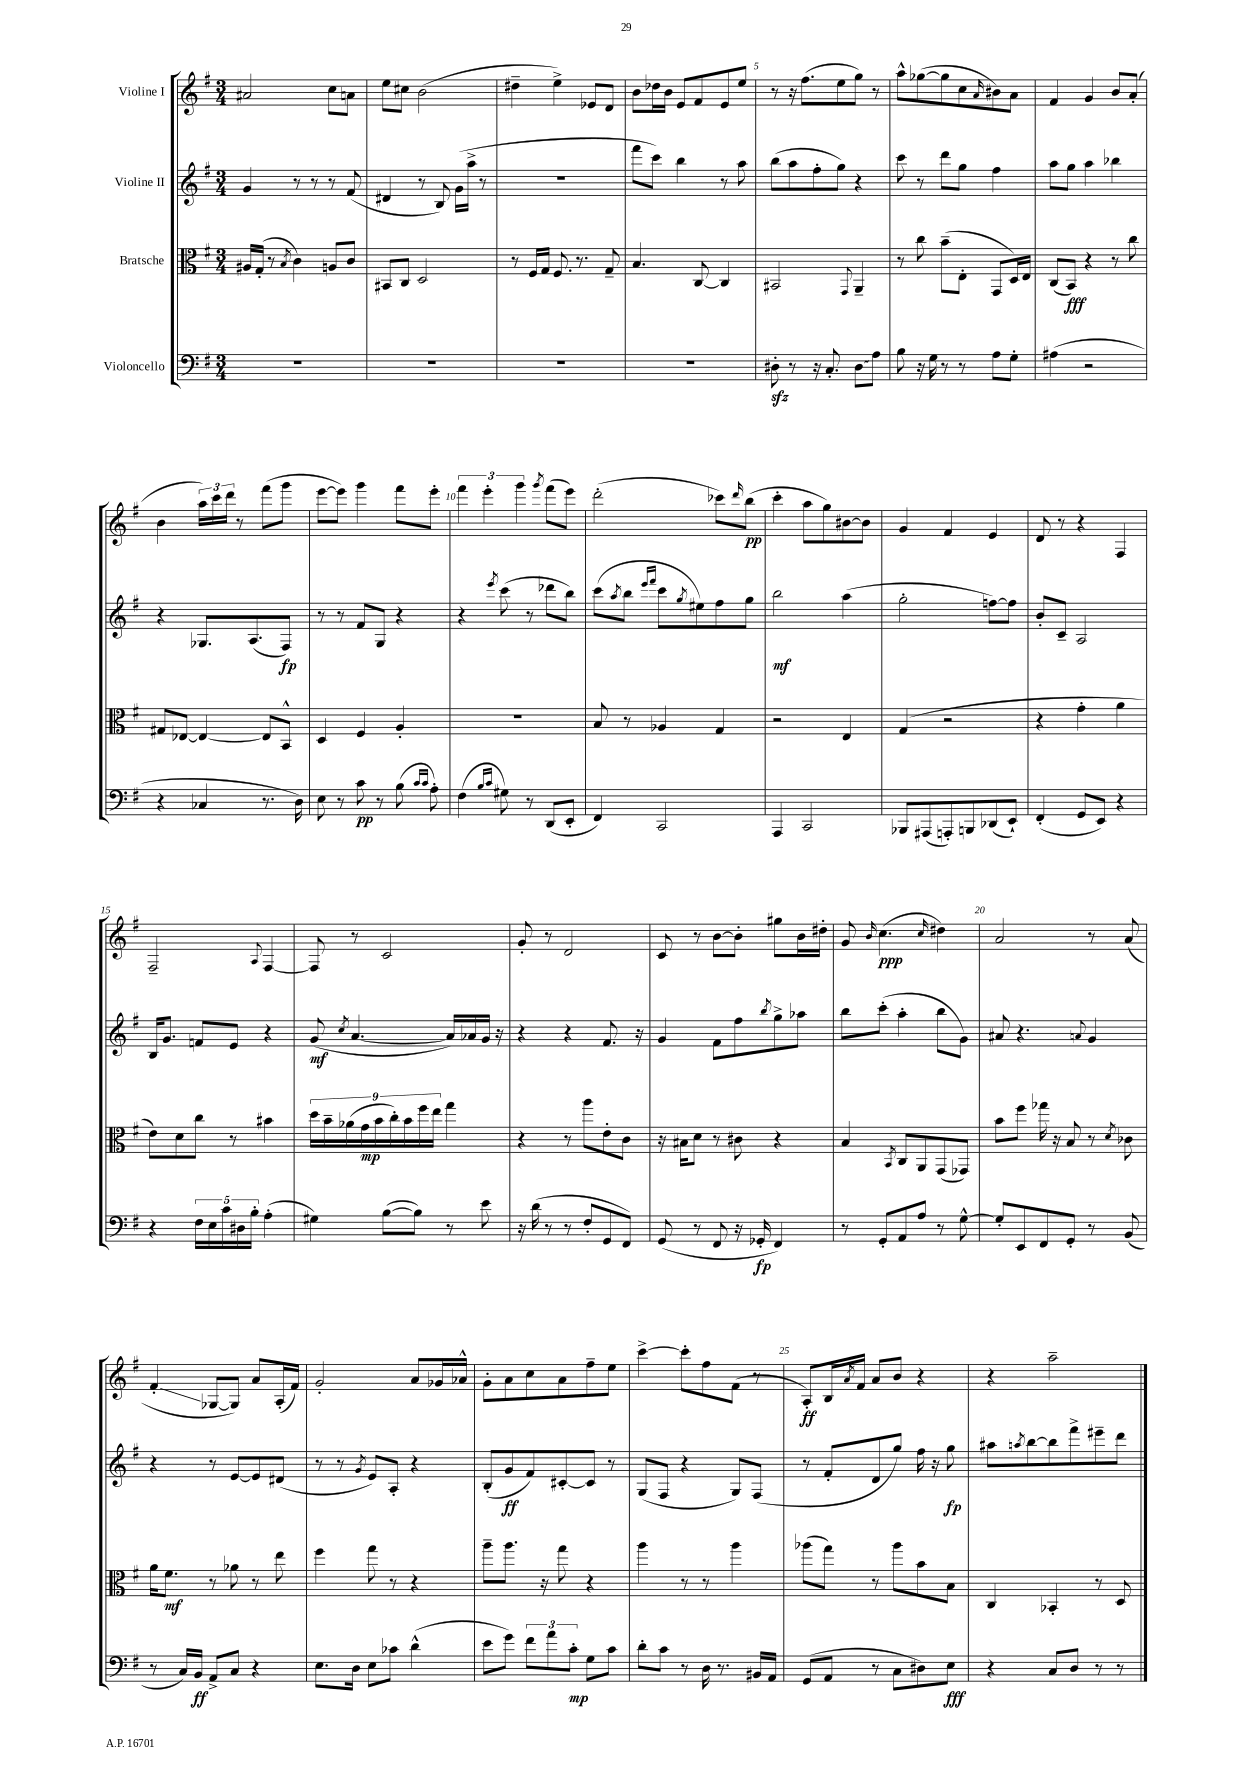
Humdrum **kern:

**kern	**kern	**kern	**kern
*staff4	*staff3	*staff2	*staff1
*clefF4	*clefC3	*clefG2	*clefG2
*k[f#]	*k[f#]	*k[f#]	*k[f#]
*M3/4	*M3/4	*M3/4	*M3/4
2.r	16A#/LL	4g/	2a#/
.	(16G'/JJ	.	.
.	8r	.	.
.	8qB/	.	.
.	4c\)	8r	.
.	.	8r	.
.	8A/L	8r	8cc\L
.	8c/J	(8f#/	8a\J
=	=	=	=
2.r	8BB#/L	4d#/	8ee\L
.	8C/J	.	8cc#\J
.	2D/	8r	(2b\
.	.	8B/)	.
.	.	(16g\LL	.
.	.	16aa^\JJ	.
.	.	8r	.
=	=	=	=
2.r	8r	2.r	4dd#~\
.	16F#/LL	.	.
.	16G/JJ	.	.
.	8.F#/	.	4ee^\)
.	8.r	.	.
.	.	.	8e-/L
.	8G~/	.	8d/J
=	=	=	=
2.r	4.B/	8fff#\L	8b\L
.	.	8ccc\J)	16dd-\L
.	.	.	16b\JJ
.	.	4bb\	8e/L
.	[8C/	.	8f#/
.	4C/]	8r	8e/
.	.	8aa\	8ee/J
=	=	=	=
8D#'\	2BB#/	(8bb\L	8r
8r	.	8aa\	16r
.	.	.	(8.ff#\L
16r	.	8ff#'\	.
8.C'/	.	.	.
.	.	8gg\J)	8ee\
.	8qqGG/	.	.
8D#\L	4AA~/	4r	8gg\J)
8A\J	.	.	8r
=	=	=	=
8B\	8r	8ccc\	8aa^^\L
16r	8cc\	8r	([8gg-\
16G\	.	.	.
8r	(8b~\L	8ddd\L	8gg-\]
8r	8E'\J	8gg\J	8cc\
.	.	.	16qqa/
8A\L	8GG/L	4ff#\	8b#\)
8G'\J	16D/L)	.	8a\J
.	16E/JJ	.	.
=	=	=	=
(4A#\	(8C/L	8aa\L	4f#/
.	8BB/J)	8gg\J	.
2r	4r	4aa\	4g/
.	8r	4bb-\	8b/L
.	8cc\	.	(8a'/J
=	=	=	=
4r	8G#/L	4r	4b\
.	[8E-/J	.	.
4C-/	4E-/_	8.G-/L	24aa\LL)
.	.	.	24ccc\
.	.	.	24ddd\JJ
.	.	.	8r
.	.	(8.A/	.
8.r	8E-/]L	.	(8fff#\L
.	8BB^^/J	8F#/J)	8ggg\J
16D\)	.	.	.
=	=	=	=
8E\	4D/	8r	[8eee\L
8r	.	8r	8eee\]J)
8c\	4F#/	8f#/L	4ggg\
8r	.	8G/J	.
(8B\	4A'/	4r	8fff#\L
16qqc/LL	.	.	.
16qqc/JJ	.	.	.
8A'\)	.	.	8eee'\J
=	=	=	=
(4F#\	2.r	4r	6fff#\
.	.	.	6eee'\
16qqB/LL	.	.	.
16qqc/JJ	.	8qeee/	.
8G#\)	.	(8ccc\	.
.	.	.	6ggg\
8r	.	8r	.
.	.	.	8qggg/
(8DD/L	.	8ddd-\L	(8fff#\L
8EE'/J	.	8bb\J)	8eee\J)
=	=	=	=
4FF#/)	8B/	(8ccc\L	(2ddd'\
.	.	8qaa/	.
.	8r	8bb\J	.
.	.	16qqeee/LL	.
.	.	16qqfff#/JJ	.
2CC/	4A-/	8ccc\L	.
.	.	8qgg/	.
.	.	8ee#\)	.
.	4G/	8ff#\	8ccc-\L)
.	.	.	16qqddd/
.	.	8gg\J	(8bb\J
=	=	=	=
4AAA/	2r	2bb\	4ccc'\
2CC/	.	.	8aa\L
.	.	.	8gg\)
.	4E/	(4aa\	[8b#\
.	.	.	8b#\]J
=	=	=	=
8BBB-/L	(4G/	2gg'\	4g/
(8AAA#/	.	.	.
8AAA'/)	2r	.	4f#/
8BBB/	.	.	.
(8DD-/	.	[8ff\L)	4e/
8EE`/J)	.	8ff\]J	.
=	=	=	=
(4FF#'/	4r	8b'/L	8d/
.	.	8c~/J	8r
8GG/L	4g'\	2A/	4r
8EE/J)	.	.	.
4r	4a\	.	4F#/
=	=	=	=
4r	8e\L)	16B/LK	2F#~/
.	.	8.g/J	.
.	8d\	.	.
20F#\LL	8cc\J	8f/L	.
20E\	.	.	.
20c\	.	.	.
.	8r	8e/J	.
20D#\	.	.	.
20B'\JJ	.	.	.
.	.	.	8qqA/
(4A'\	4b#\	4r	[4F#/
=	=	=	=
4G#\)	18dd\LL	(8g/	8F#/]
.	18b~\	.	.
.	(18a-\	.	.
.	.	8qcc/	.
.	.	[4.a/	8r
.	18g\	.	.
.	18b\	.	.
([8B\L	.	.	2c/
.	18cc'\)	.	.
.	18b\	.	.
8B\]J)	.	.	.
.	18ff#\	.	.
.	18ee\JJ	.	.
8r	4gg\	16a/]LL)	.
.	.	16a-/	.
8e\	.	16g/JJ	.
.	.	16r	.
=	=	=	=
16r	4r	4r	8g'/
(16d\	.	.	.
8r	.	.	8r
8r	8r	4r	2d/
8F#'/L	8aa\L	.	.
8GG/	8e'\	8.f#/	.
8FF#/J)	8c\J	.	.
.	.	16r	.
=	=	=	=
(8GG/	16r	4g/	8c/
.	16B#\LK	.	.
8r	8d\J	.	8r
8FF#/	8r	8f#\L	[8b\L
16r	8c#\	8ff#\	8b'\]J
16GG-'/	.	.	.
.	.	8qbb/	.
4FF#/)	4r	8gg^\	8gg#\L
.	.	8aa-\J	16b\L
.	.	.	16dd#'\JJ
=	=	=	=
8r	4B/	8bb\L	8g/
.	.	.	16qqb/
8GG'/L	.	(8ccc'\J	(4.cc\
.	8qBB/	.	.
8AA/	8C/L	4aa'\	.
8A/J	8AA/	.	.
.	.	.	16qqcc/
8r	(8GG/	8bb\L	4dd#\)
[8G^^\	8GG-/J)	8g\J)	.
=	=	=	=
8G'/]L	8b\L	8a#/	2a/
8EE/	8ff#\J	4.r	.
8FF#/	16gg-\	.	.
.	16r	.	.
8GG'/J	8B/	.	.
.	.	8qqa/	.
8r	8r	4g/	8r
.	8qd/	.	.
(8BB/	8c-\	.	(8a/
=	=	=	=
8r	16a\LK	4r	4f#'/
.	8.f#\J	.	.
16C/LL)	.	.	.
16BB/JJ	.	.	.
8AA^/L	8r	8r	[8G-/L
8C/J	8a-\	[8e/L	8G-/]J)
4r	8r	8e/]	8a/L
.	8ee\	(8d#/J	(16A'/L
.	.	.	16f#/JJ)
=	=	=	=
8.E\L	4ff#\	8r	2g'/
.	.	8r	.
16D\Jk	.	.	.
.	.	8qg/	.
8E\L	8gg\	8e/L)	.
8c-\J	8r	8A'/J	.
(4d^^\	4r	4r	8a/L
.	.	.	16g-/L
.	.	.	16a-^^/JJ
=	=	=	=
8e\L	8aa~\L	(8B'/L	8g'\L
8g\J)	8.aa\J	8g/	8a\
12f#\L	.	8f#/)	8cc\
.	16r	.	.
12a\	.	.	.
.	8gg\	[8c#'/	8a\
12c'\J	.	.	.
8G\L	4r	8c#/]J	8ff#~\
8c\J	.	8r	8ee\J
=	=	=	=
8d'\L	4aa\	(8G/L	[4ccc^\
8c\J	.	8F#/J	.
8r	8r	4r	8ccc'\]L
16D\	8r	.	8ff#\
8.r	.	.	.
.	4aa\	8G/L)	(8f#\J
16BB#/LL	.	(8F#/J	8r
16AA/JJ	.	.	.
=	=	=	=
(8GG/L	(8aa-\L	8r	8A'/L)
8AA/J	8gg\J)	8f#'/L	16B/L
.	.	.	8qa/
.	.	.	16f#/JJ
8r	8r	8d/	8a/L
8C\L	8aa-\L	8gg/J)	8b/J
8D#\)	8b\	16ff#\	4r
.	.	16r	.
8E\J	8B\J	8gg\	.
=	=	=	=
4r	4C/	8aa#\L	4r
.	.	8qaa/	.
.	.	[8bb\	.
8C/L	4BB-'/	8bb\]	2aa~\
8D/J	.	8fff#^\	.
8r	8r	8eee#~\	.
8r	8D/	8ddd\J	.
==	==	==	==
*-	*-	*-	*-
